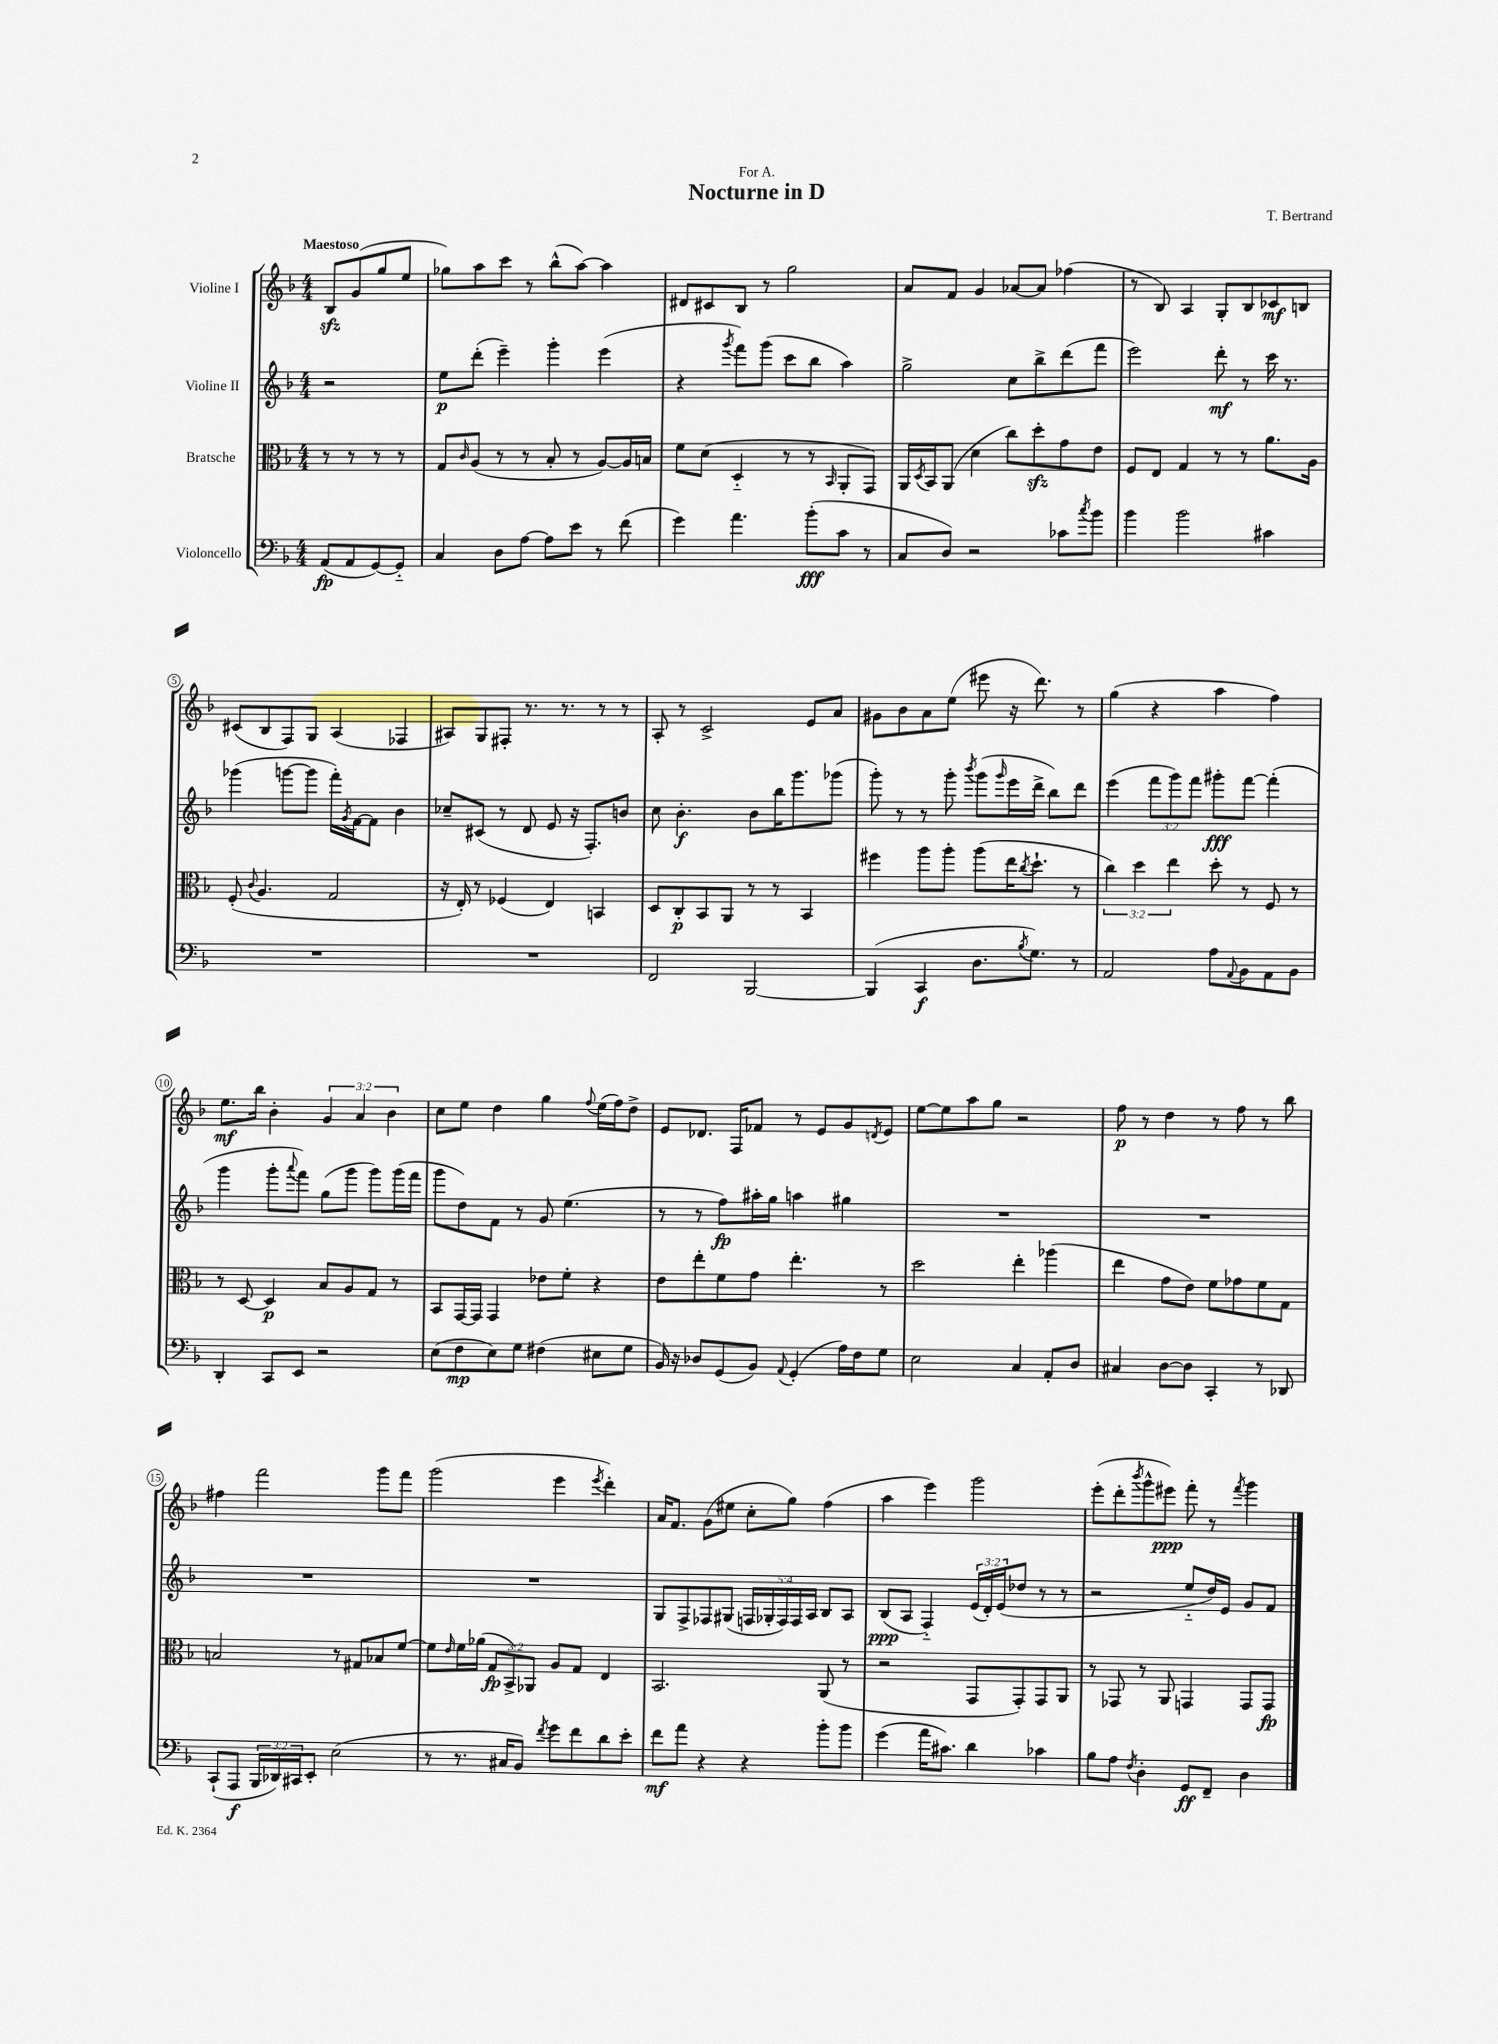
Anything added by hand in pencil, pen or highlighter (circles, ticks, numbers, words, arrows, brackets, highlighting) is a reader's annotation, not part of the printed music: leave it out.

**kern	**dynam	**kern	**dynam	**kern	**dynam	**kern	**dynam
*part4	*part4	*part3	*part3	*part2	*part2	*part1	*part1
*staff4	*staff4	*staff3	*staff3	*staff2	*staff2	*staff1	*staff1
*I"Violoncello	*	*I"Bratsche	*	*I"Violine II	*	*I"Violine I	*
*clefF4	*	*clefC3	*	*clefG2	*	*clefG2	*
*k[b-]	*	*k[b-]	*	*k[b-]	*	*k[b-]	*
*M4/4	*	*M4/4	*	*M4/4	*	*M4/4	*
=	=	=	=	=	=	=	=
!	!	!	!	!	!	!LO:TX:a:B:t=Maestoso	!
(8AA/L	fp	8r	.	2r	.	8B-zz/L	.
8AA/	.	8r	.	.	.	(8g/	.
[8GG/)	.	8r	.	.	.	8gg/	.
8GG/J]	.	8r	.	.	.	8ee/J	.
=1	=1	=1	=1	=1	=1	=1	=1
4C/	.	8G/L	.	8ee\L	p	8gg-X\L)	.
.	.	16qqc/	.	.	.	.	.
.	.	(8A/J	.	(8ddd'\J	.	8aa\	.
8D\L	.	8r	.	4eee~\)	.	8ccc\J	.
[8A\J	.	8r	.	.	.	8r	.
8A\L]	.	8B-'/	.	4ggg'\	.	(8bb-^^\L	.
8e\J	.	8r	.	.	.	[8aa\J)	.
8r	.	[8A/L)	.	(4eee\	.	4aa\]	.
(8f\	.	16A/L]	.	.	.	.	.
.	.	16Bn/JJ	.	.	.	.	.
=2	=2	=2	=2	=2	=2	=2	=2
4g\)	.	8f\L	.	4r	.	8d#X/L	.
.	.	(8d\J	.	.	.	8c#X/	.
.	.	.	.	8qggg/	.	.	.
4.a\	.	4D/	.	8fff\L)	.	8B-/J	.
.	.	.	.	(8ggg\J	.	8r	.
.	.	8r	.	8ccc\L	.	2gg\	.
(8b-'\L	fff	8r	.	8bb-\J	.	.	.
.	.	16qqBB-/	.	.	.	.	.
8c\J	.	8AA'/L	.	4aa\)	.	.	.
8r	.	8GG/J)	.	.	.	.	.
=3	=3	=3	=3	=3	=3	=3	=3
8C/L	.	16AA/LL	.	2gg^\	.	8a/L	.
.	.	8qD/	.	.	.	.	.
.	.	16BB-/J	.	.	.	.	.
8D/J)	.	(8AA/J	.	.	.	8f/J	.
2r	.	4d\	.	.	.	4g/	.
.	.	8cc\L)	.	8cc\L	.	[8a-X/L	.
.	.	8ddzz'\	.	8bb-^\	.	8a-/J]	.
8c-X\L	.	8g\	.	(8ddd\	.	(4ff-X\	.
8qcc/	.	.	.	.	.	.	.
8b-\J	.	8e\J	.	8fff\J	.	.	.
=4	=4	=4	=4	=4	=4	=4	=4
4b-\	.	8F/L	.	2eee\)	.	8r	.
.	.	8E/J	.	.	.	8B-/)	.
2b-\	.	4G/	.	.	.	4A/	.
.	.	8r	.	8ddd'\	mf	8G'/L	.
.	.	8r	.	8r	.	8B-/	.
4c#X\	.	8.a\L	.	16ccc\	.	8c-X/	mf
.	.	.	.	8.r	.	.	.
.	.	.	.	.	.	8Bn/J	.
.	.	16A\Jk	.	.	.	.	.
!!LO:LB:g=z
=5	=5	=5	=5	=5	=5	=5	=5
1r	.	(8F'/	.	(4ggg-X\	.	(8c#X/L	.
.	.	8qqc/	.	.	.	.	.
.	.	4.A/	.	.	.	8B-/	.
.	.	.	.	[8gggn\L	.	8F/)	.
.	.	.	.	8ggg\J]	.	8G/J	.
.	.	2G/	.	16fff'\LL)	.	(4A/	.
.	.	.	.	8qg/	.	.	.
.	.	.	.	[16f\J	.	.	.
.	.	.	.	8f\J]	.	.	.
.	.	.	.	4b-\	.	4F-X/	.
=6	=6	=6	=6	=6	=6	=6	=6
1r	.	16r	.	8cc-X~/L	.	8A#X/L)	.
.	.	16E'/)	.	.	.	.	.
.	.	8r	.	(8c#X/J	.	8G/	.
.	.	(4F-X/	.	8r	.	8F#X'/J	.
.	.	.	.	8d/	.	8.r	.
.	.	4E/)	.	8e/	.	.	.
.	.	.	.	.	.	8.r	.
.	.	.	.	16r	.	.	.
.	.	.	.	8.F'/L)	.	.	.
.	.	4BBn/	.	.	.	8r	.
.	.	.	.	8bn/J	.	8r	.
=7	=7	=7	=7	=7	=7	=7	=7
2FF/	.	8D/L	.	8cc\	.	8A'/	.
.	.	8C'/	p	4.b-'\	f	8r	.
.	.	8BB-/	.	.	.	2c^/	.
.	.	8AA/J	.	.	.	.	.
[2BBB-/	.	8r	.	8b-\L	.	.	.
.	.	8r	.	16bb-\K	.	.	.
.	.	.	.	8.ggg\	.	.	.
.	.	4BB-/	.	.	.	8e/L	.
.	.	.	.	(8ggg-X\J	.	8a/J	.
=8	=8	=8	=8	=8	=8	=8	=8
(4BBB-/]	.	4ff#X\	.	8ggg'\)	.	8g#X\L	.
.	.	.	.	8r	.	8b-\	.
4CC/	f	8aa\L	.	8r	.	8a\	.
.	.	8aa'\J	.	8ggg'\	.	(8ee\J	.
.	.	.	.	8qbbb-/	.	.	.
8.D\L	.	(8aa\L	.	(8ggg\L	.	8eee#X\	.
.	.	.	.	16qqggg/	.	.	.
.	.	16ee\K	.	16eee\L	.	16r	.
8qB-/	.	8qcc/	.	.	.	.	.
8.G\J)	.	8.dd`\J	.	16ddd^\JJ	.	8.ddd\)	.
.	.	.	.	8bb-\L)	.	.	.
8r	.	8r	.	8ddd\J	.	8r	.
=9	=9	=9	=9	=9	=9	=9	=9
2AA/	.	6cc\)	.	(4eee\	.	(4gg\	.
.	.	6dd\	.	.	.	.	.
.	.	.	.	12fff\L	.	4r	.
.	.	6ee\	.	12ggg\)	.	.	.
.	.	.	.	12fff\J	.	.	.
8A\L	.	8dd'\	.	8ggg#X'\L	fff	4aa\	.
8qqAA/	.	.	.	.	.	.	.
8BB-\	.	8r	.	[8fff\J	.	.	.
8AA\	.	8F/	.	(4fff'\]	.	4ff\)	.
8BB-\J	.	8r	.	.	.	.	.
!!LO:LB:g=z
=10	=10	=10	=10	=10	=10	=10	=10
4DD'/	.	8r	.	4ggg\	.	8.ee\L	mf
.	.	[8D/	.	.	.	.	.
.	.	.	.	.	.	16bb-\Jk	.
8CC/L	.	4D/]	p	8ggg'\L	.	4b-'\	.
.	.	.	.	8qqaaa/	.	.	.
8EE/J	.	.	.	8fff\J)	.	.	.
2r	.	8B-/L	.	(8gg\L	.	6g/	.
.	.	8A/	.	8ggg\J	.	.	.
.	.	.	.	.	.	6a/	.
.	.	8G/J	.	8ggg\L)	.	.	.
.	.	.	.	.	.	6b-\	.
.	.	8r	.	(16ggg\L	.	.	.
.	.	.	.	16fff\JJ	.	.	.
=11	=11	=11	=11	=11	=11	=11	=11
(8E\L	.	8BB-/L	.	8ggg\L	.	8cc\L	.
8F\	mp	[16GG/L	.	8dd\)	.	8ee\J	.
.	.	16GG/JJ]	.	.	.	.	.
8E\)	.	4GG/	.	8f\J	.	4dd\	.
8G\J	.	.	.	8r	.	.	.
(4F#X\	.	8e-X\L	.	8g/	.	4gg\	.
.	.	8f'\J	.	(4.ee\	.	.	.
.	.	.	.	.	.	8qqff/	.
8E#X\L	.	4r	.	.	.	(16ee\LL	.
.	.	.	.	.	.	16ff\J)	.
8G\J	.	.	.	.	.	8dd^\J	.
=12	=12	=12	=12	=12	=12	=12	=12
16BB-/)	.	8e\L	.	8r	.	8e/L	.
16r	.	.	.	.	.	.	.
8D-X/L	.	8ee'\	.	8r	.	8.d-X/J	.
(8GG/	.	8f\	.	8ff\L)	fp	.	.
.	.	.	.	.	.	16F/KL	.
8BB-/J)	.	8g\J	.	16aa#X'\L	.	8f-X/J	.
.	.	.	.	16gg\JJ	.	.	.
8qqAA/	.	.	.	.	.	.	.
(4GG'/	.	4.ee'\	.	4aan\	.	8r	.
.	.	.	.	.	.	8e/L	.
16A\LL)	.	.	.	4gg#X\	.	8g/	.
16F\J	.	.	.	.	.	.	.
.	.	.	.	.	.	8qdn/	.
8G\J	.	8r	.	.	.	8e/J	.
=13	=13	=13	=13	=13	=13	=13	=13
2E\	.	2dd\	.	1r	.	[8ee\L	.
.	.	.	.	.	.	8ee\]	.
.	.	.	.	.	.	8aa\	.
.	.	.	.	.	.	8gg\J	.
4C/	.	4ee'\	.	.	.	2r	.
8AA'/L	.	(4aa-X\	.	.	.	.	.
8D/J	.	.	.	.	.	.	.
=14	=14	=14	=14	=14	=14	=14	=14
4C#X/	.	4ee\	.	1r	.	8ff\	p
.	.	.	.	.	.	8r	.
[8D\L	.	8g\L	.	.	.	4dd\	.
8D\J]	.	8e\J)	.	.	.	.	.
4CC'/	.	8f\L	.	.	.	8r	.
.	.	8g-X\	.	.	.	8ff\	.
8r	.	8f\	.	.	.	8r	.
8DD-X/	.	8G\J	.	.	.	8bb-\	.
!!LO:LB:g=z
=15	=15	=15	=15	=15	=15	=15	=15
(8CC`/L	.	2Bn/	.	1r	.	4ff#X\	.
8AAA/J	f	.	.	.	.	.	.
24BBB-/LL	.	.	.	.	.	2fff\	.
24DD-X/)	.	.	.	.	.	.	.
24CC#X/J	.	.	.	.	.	.	.
8EE'/J	.	.	.	.	.	.	.
(2E\	.	8r	.	.	.	.	.
.	.	8G#X/L	.	.	.	.	.
.	.	8B-X/	.	.	.	8ggg\L	.
.	.	[8f/J	.	.	.	8fff\J	.
=16	=16	=16	=16	=16	=16	=16	=16
8r	.	8f\L]	.	1r	.	(2ggg\	.
.	.	16qqe/	.	.	.	.	.
8.r	.	16f\L	.	.	.	.	.
.	.	(16a-X\JJ	.	.	.	.	.
.	.	12G/L	fp	.	.	.	.
16C#X/KL	.	.	.	.	.	.	.
.	.	12BB-^/)	.	.	.	.	.
8BB-/J)	.	.	.	.	.	.	.
.	.	12AA-X/J	.	.	.	.	.
8qf/	.	.	.	.	.	.	.
8g\L	.	8A/L	.	.	.	4eee\	.
8f\	.	8G/J	.	.	.	.	.
.	.	.	.	.	.	8qeee/	.
8d\	.	4E/	.	.	.	4ddd'\)	.
8e'\J	.	.	.	.	.	.	.
=17	=17	=17	=17	=17	=17	=17	=17
8f\L	mf	2.BB-/	.	8G/L	.	16a/KL	.
.	.	.	.	.	.	8.f/J	.
8a\J	.	.	.	8F^/	.	.	.
4r	.	.	.	8F-X/	.	(8g\L	.
.	.	.	.	(8G#X/J	.	8ee#X\J	.
4r	.	.	.	20Fn/LL	.	8cc'\L	.
.	.	.	.	20G-X'/	.	.	.
.	.	.	.	20F/)	.	.	.
.	.	.	.	.	.	8gg\J)	.
.	.	.	.	20F/	.	.	.
.	.	.	.	20A/JJ	.	.	.
8b-'\L	.	(8AA/	.	8B-/L	.	(4ff\	.
8b-\J	.	8r	.	8A/J	.	.	.
=18	=18	=18	=18	=18	=18	=18	=18
(4g\	.	2r	.	(8B-/L	ppp	4aa\	.
.	.	.	.	8A/J	.	.	.
16a\KL	.	.	.	4F/)	.	4eee\)	.
8.c#X\J)	.	.	.	.	.	.	.
4d\	.	8GG/L	.	(24e/LL	.	2ggg\	.
.	.	.	.	24d'/)	.	.	.
.	.	.	.	(24e/J	.	.	.
.	.	8GG'/)	.	8dd-X/J	.	.	.
4c-X\	.	8GG/	.	8r	.	.	.
.	.	8AA/J	.	8r	.	.	.
=19	=19	=19	=19	=19	=19	=19	=19
8B-\L	.	8r	.	2r	.	(8eee'\L	.
8A\J	.	8GG-X/	.	.	.	8ddd'\	.
8qF/	.	.	.	.	.	8qbbb-/	.
4D'\	.	8r	.	.	.	8ggg^^\	.
.	.	8AA/	.	.	.	8eee#X\J)	ppp
8GG/L	ff	4GGn/	.	8ee/L	.	8fff'\	.
8FF~/J	.	.	.	16dd/L)	.	8r	.
.	.	.	.	16e/JJ	.	.	.
.	.	.	.	.	.	8qfff/	.
4D\	.	8GG/L	.	8g/L	.	4ggg\	.
.	.	8GG/J	fp	8f/J	.	.	.
==	==	==	==	==	==	==	==
*-	*-	*-	*-	*-	*-	*-	*-
